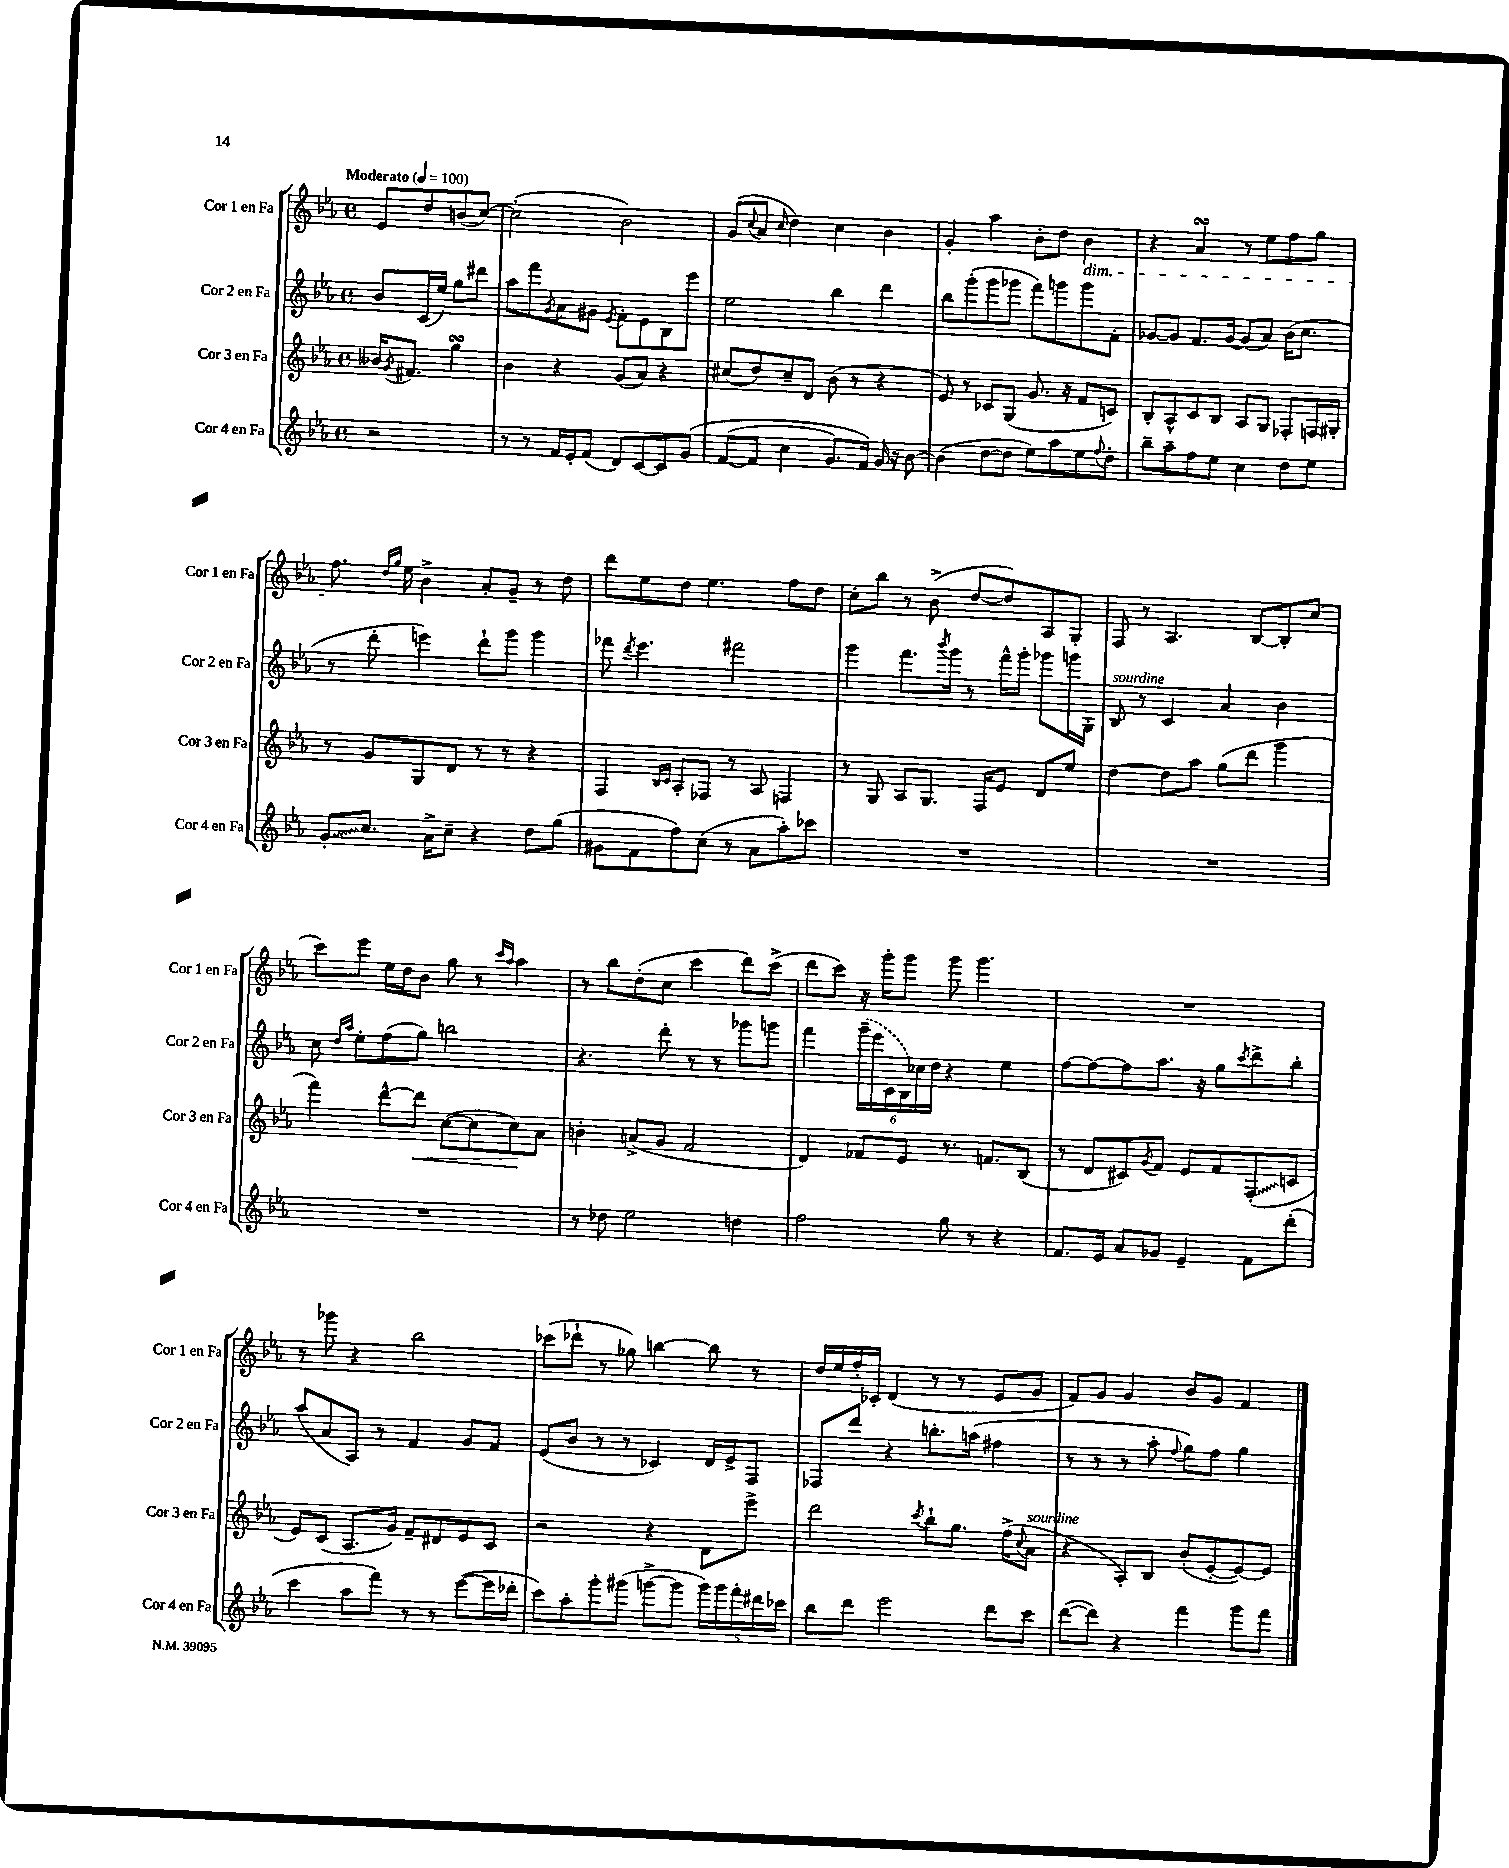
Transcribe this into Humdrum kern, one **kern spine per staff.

**kern	**kern	**kern	**kern
*staff4	*staff3	*staff2	*staff1
*clefG2	*clefG2	*clefG2	*clefG2
*k[b-e-a-]	*k[b-e-a-]	*k[b-e-a-]	*k[b-e-a-]
*M4/4	*M4/4	*M4/4	*M4/4
*met(c)	*met(c)	*met(c)	*met(c)
*MM100	*MM100	*MM100	*MM100
2r	16b--/LK	8b-/L	8e-/L
.	8qg/	.	.
.	8.f#/J	.	.
.	.	(16c/L	8dd/
.	.	16ee-/JJ)	.
.	4gg\	8gg\L	(8b/
.	.	8ddd#\J	[8cc/J)
=	=	=	=
8r	4b-\	8aa-\L	(2cc'\]
8r	.	8fff\	.
.	.	8qg/	.
16f/LL	4r	8a-\	.
16e-'/J	.	.	.
(8f/J	.	8g#\J	.
.	.	8qe-/	.
8d/L)	(8g/L	8f'\L	2b-\)
[8c/	8a-/J)	8e-\	.
8c/]	4r	8B-\	.
&(8g/J	.	8eee-\J	.
=	=	=	=
([8f/L	(8cc#/L	2ee-\	(8g/L
.	.	.	8qqcc/
8f/]J	8dd/)	.	8a-/J
.	.	.	16qqcc/
4cc\	8cc#~/	.	4dd\)
.	8d/J	.	.
8.g/L)	(8b-\	4bb-\	4cc\
.	8r	.	.
16f/Jk&)	.	.	.
16g/	4r	4ddd\	4b-\
16r	.	.	.
[8b-\	.	.	.
=	=	=	=
(4b-\]	8e-/)	8bb-\L	4g'/
.	8r	(8ggg'\	.
[8dd\L	8c-/L	8ggg\	4aa-\
8dd\]J	(8G/J	8ggg-\J	.
8ee-\L)	8.g/	8fff\L)	8b-'\L
8aa-\	.	8ggg\	8dd\J
.	16r	.	.
8ee-\	8f/L	8ggg\	4b-\
8qqff/	.	.	.
8dd'\J	8c/J)	8f'\J	.
=	=	=	=
8bb-~\L	8B-'/L	[8g-/L	4r
8aa-~\	8A-^^/	8g-/]J	.
8ff\	8c/	8.f/L	4a-/
8ee-\J	8B-/J	.	.
.	.	[16g-/Jk	.
4cc\	8A-/L	(8g-/]L	8r
.	8G/J	8a-/J)	8ee-\L
8dd\L	8F-'/L	(16b-\LK	8ff\
.	.	8.cc\J	.
8ee-\J	16F/L	.	8gg\J
.	16G#'/JJ	.	.
=	=	=	=
8g'/L	8r	8r	8.ff\
8.cc/J	8g/L	8ddd'\	.
.	.	.	16qqdd/LL
.	.	.	16qqgg/JJ
.	.	.	16ee-\
.	8G/	4eee\)	4b-^\
16a-^\LK	.	.	.
8cc~\J	8d/J	.	.
4r	8r	8ddd`\L	8a-'/L
.	8r	8ggg\J	8g~/J
8dd\L	4r	4ggg\	8r
(8gg\J	.	.	8dd\
=	=	=	=
8g#\L	4F/	8fff-\	8ddd\L
.	.	8qddd/	.
8f\	.	4.eee-\	8ee-\
.	16qqB-/LL	.	.
.	16qqc/JJ	.	.
8ff\)	8A-'/L	.	8dd\J
(8cc\J	8F-/J	.	4.ee-\
8r	8r	2fff#\	.
8a-\L	8A-/	.	.
8aa-'\)	4F/	.	8ff\L
8ccc-\J	.	.	8dd\J
=	=	=	=
1r	8r	4ggg\	8cc'\L
.	8G/	.	8bb-\J
.	8A-/L	8.fff\L	8r
.	8.G/J	.	(8b-^\
.	.	8qbbb-/	.
.	.	16ggg\Jk	.
.	.	8r	[8dd/L
.	16F/LK	.	.
.	8e-/J	16fff^^\LL	8dd/])
.	.	16ggg'\JJ	.
.	8d/L	8ggg-\L	8A-/
.	8ee-/J	16ggg\L	8G'/J
.	.	16G'\JJ	.
=	=	=	=
1r	[4dd\	8B-/	8F/
.	.	8r	8r
.	8dd\]L	4c/	4.A-/
.	8aa-\J	.	.
.	(8gg\L	4a-/	.
.	8ddd\J	.	[8B-/L
.	4ggg\	4b-\	8B-'/]
.	.	.	(8cc/J
=	=	=	=
1r	4fff\)	8cc\	8ccc\L)
.	.	16qqdd/LL	.
.	.	16qqaa-/JJ	.
.	.	8ee-'\L	8eee-\J
.	[8ddd^^\L	(8ff\	16ee-\LL
.	.	.	16dd\J
.	8ddd\]J	8gg\J)	8b-\J
.	([8cc\L	2bb\	8gg\
.	8cc\]	.	8r
.	.	.	16qqccc/LL
.	.	.	16qqaa-/JJ
.	8cc\)	.	4aa-\
.	8a-\J	.	.
=	=	=	=
8r	4b'\	4.r	8r
8dd-\	.	.	8bb-\L
2ee-\	(8a^/L	.	(8dd'\
.	8g/J	8ddd'\	8cc\J
.	2f/	8r	4ccc\
.	.	8r	.
4dd\	.	8ggg-\L	8ddd\L)
.	.	8ggg\J	(8ccc^\J
=	=	=	=
2ff\	4d/)	4fff\	8ddd\L
.	.	.	8ccc\J)
.	8f-/L	(24ggg~\LL	16r
.	.	24eee-\	.
.	.	.	16ggg'\LK
.	.	24c\	.
.	8e-/J	24B-\)	8ggg\J
.	.	24cc-\	.
.	.	24dd\JJ	.
8gg\	8.r	4r	8ggg\
8r	.	.	4.ggg\
.	8.f/L	.	.
4r	.	4ee-\	.
.	(8B-/J	.	.
=	=	=	=
8.f/L	8r	[8ff\L	1r
.	8d/L	8ff\_	.
16e-/Jk	.	.	.
8a-/L	8c#/)	8ff\]	.
.	8qg/	.	.
8g-/J	8f/J	8.aa-\J	.
4e-~/	8e-/L	.	.
.	.	16r	.
.	8f/	8gg\L	.
.	.	8qccc/	.
8f\L	(8F'/	8ddd^\	.
(8ddd'\J	8c/J	8bb-'\J	.
=	=	=	=
4ccc\	8e-/L)	(8aa-/L	8r
.	(8c/J	8a-/	8ggg-\
8aa-\L	8.A-/L	8A-/J)	4r
8fff\J)	.	8r	.
.	16g/Jk)	.	.
8r	8f~/L	4f/	2bb-\
8r	8d#/	.	.
([8eee-\L	8e-/	8g/L	.
16eee-\]L	8c/J	8f/J	.
16ddd-'\JJ	.	.	.
=	=	=	=
8ccc\L)	2r	(8e-/L	(8ccc-\L
8aa-'\	.	8b-/J	8ddd-`\J
8ggg'\	.	8r	8r
(8ggg#\J	.	8r	8gg-\)
[8ggg^\L	4r	4c-/)	[4bb\
8ggg\]J	.	.	.
20ggg\LL)	8d\L	16d/LL	8bb\]
20ggg\	.	.	.
.	.	16e-^/J	.
20fff'\	.	.	.
.	8eee-^\J	8F/J	8r
20ddd#\	.	.	.
20ccc-\JJ	.	.	.
=	=	=	=
8bb-\L	2ddd\	8F-/L	16dd/LL
.	.	.	16ee-/
8ddd\J	.	8ddd/J	16ff'/
.	.	.	16c-'/JJ
2eee-\	.	4r	(4d/
.	8qccc/	.	.
.	8bb-`\L	8.bb'\L	8r
.	8.gg\J	.	8r
.	.	(16aa\Jk	.
8ddd\L	.	4ff#\	8e-/L
.	(16ff^\LK	.	.
.	8qqcc/	.	.
8ccc\J	8a-\J	.	8g/J
=	=	=	=
([8ddd\L	4r	8r	8f/L)
8ddd\]J)	.	8r	8g/J
4r	8A-'/L)	8r	4g/
.	8B-/J	8aa-'\	.
.	.	8qqff/	.
4fff\	(8b-'/L	8gg\L)	8b-/L
.	[8e-'/	8ff\J	8g/J
8ggg\L	8e-/_)	4gg\	4f/
8fff\J	8e-/]J	.	.
==	==	==	==
*-	*-	*-	*-
